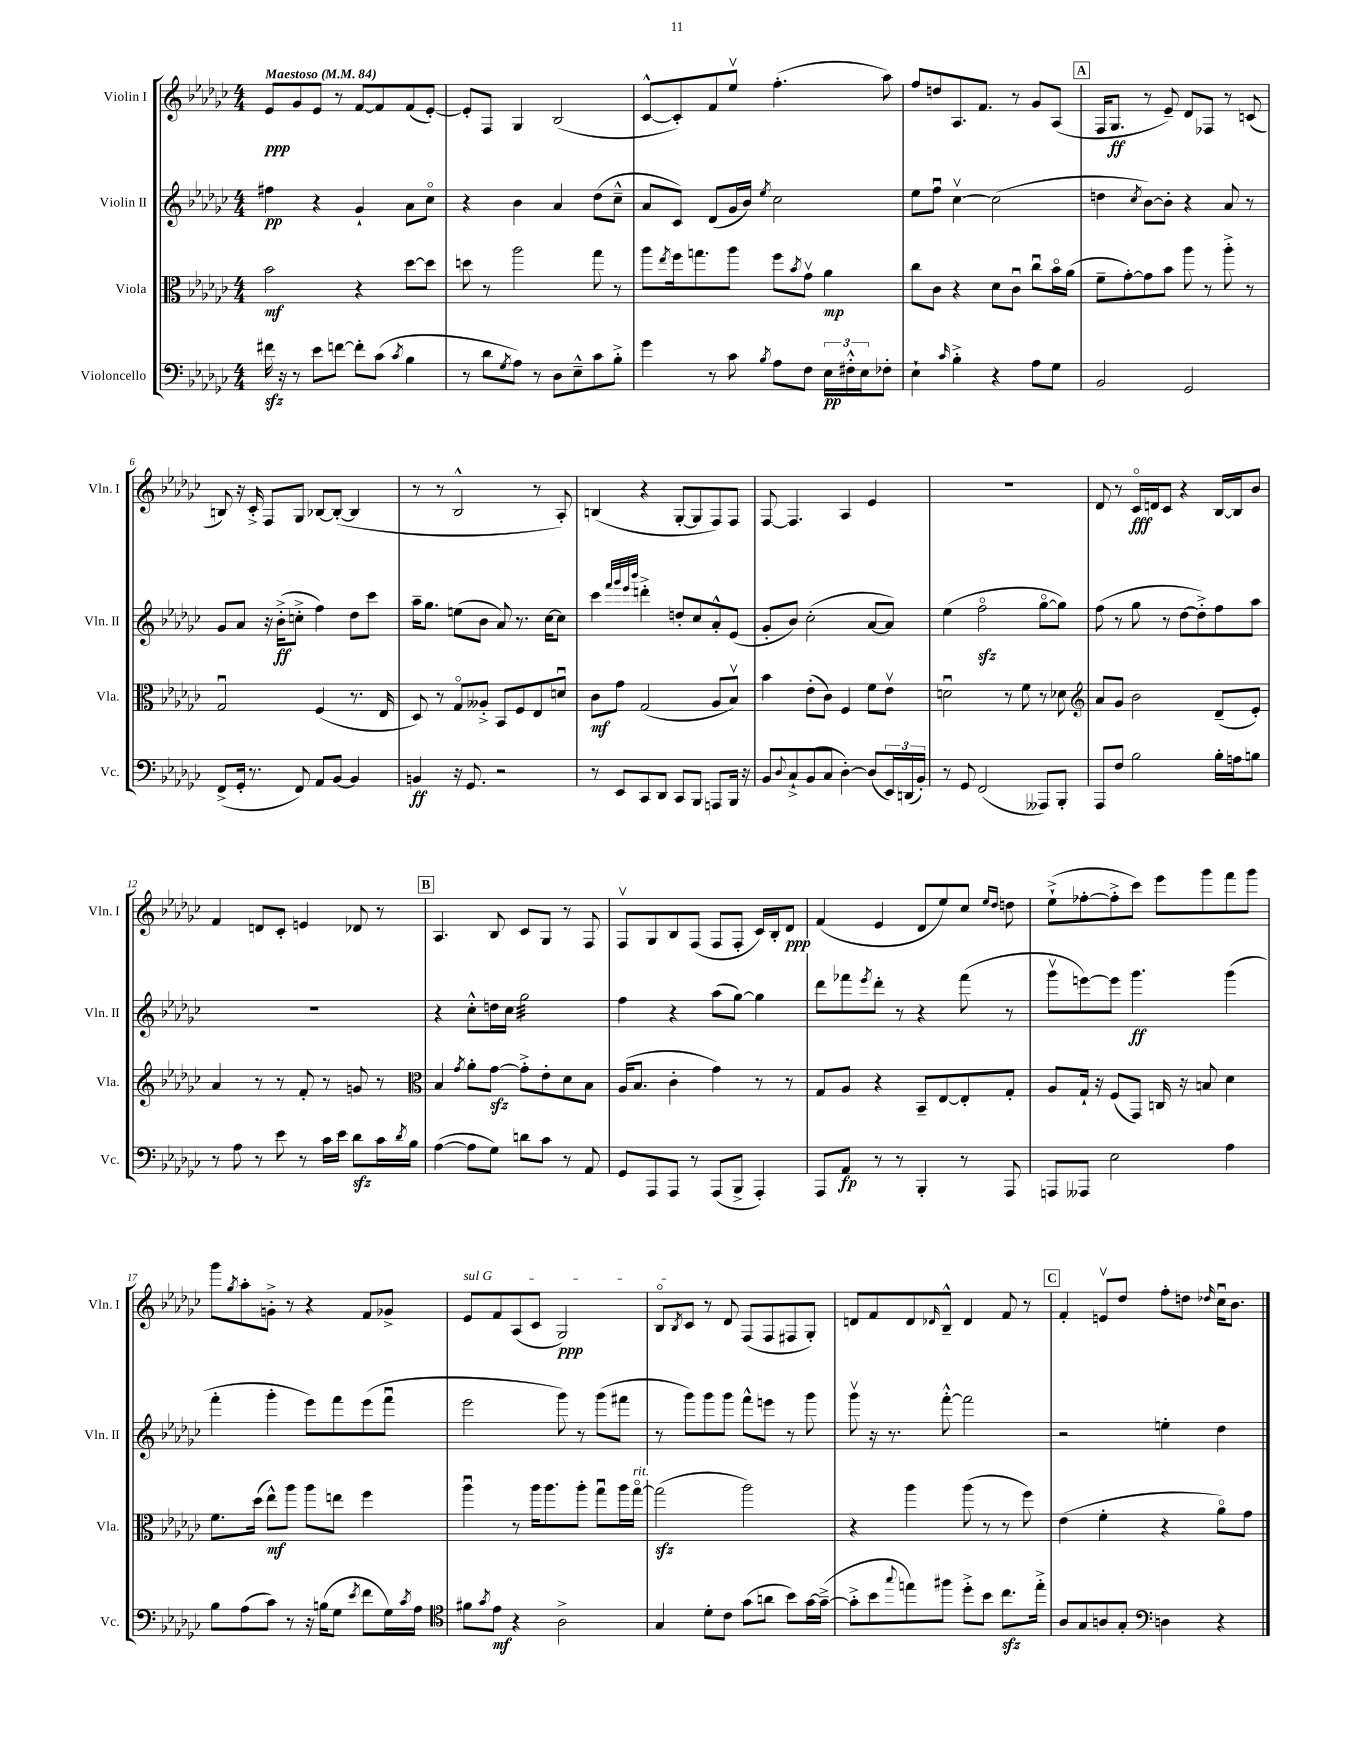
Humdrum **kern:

**kern	**kern	**kern	**kern
*staff4	*staff3	*staff2	*staff1
*clefF4	*clefC3	*clefG2	*clefG2
*k[b-e-a-d-g-c-]	*k[b-e-a-d-g-c-]	*k[b-e-a-d-g-c-]	*k[b-e-a-d-g-c-]
*M4/4	*M4/4	*M4/4	*M4/4
*MM84	*MM84	*MM84	*MM84
16f#	2b-	4ff#	8e-
16r	.	.	.
8r	.	.	8g-
8e-	.	4r	8e-
[8f	.	.	8r
8f']	4r	4g-`	[8f
(8c-	.	.	8f]
8qc-	.	.	.
4B-	[8dd-	8a-	(8f
.	8dd-]	8cc-o	[8e-')
=	=	=	=
8r	8dd	4r	8e-']
8d-	8r	.	8F
8qG-	.	.	.
8A-)	2aa-	4b-	4G-
8r	.	.	.
8D-	.	4a-	(2B-
8E-~^^	.	.	.
8c-	8gg-	(8dd-	.
8B-'^	8r	8cc-~^^	.
=	=	=	=
4g-	8aa-	8a-	[8c-^^
.	8qee-	.	.
.	16ff	8c-)	8c-'])
.	8.gg	.	.
8r	.	(8d-	8f
8c-	8aa-	16g-	8ee-v
.	.	16b-)	.
8qB-	.	8qee-	.
8A-	8ff	2cc-	(4.ff'
.	8qb-	.	.
8F	8g-v	.	.
24E-	4a-	.	.
24F#'^^	.	.	.
24E-	.	.	.
8F-'	.	.	8aa-)
=	=	=	=
4E-`	8cc-	8ee-	8ff
.	8c-	8ffu	8dd
16qqc-	.	.	.
4B-'^	4r	[4cc-v	8.A-
.	.	.	8.f
4r	8d-	(2cc-]	.
.	8c-u	.	8r
8A-	8cc-u	.	8g-
8G-	16b-o	.	(8A-
.	(16a-	.	.
=	=	=	=
2BB-	8f~	4dd	16F
.	.	.	8.G-
.	[8g-')	.	.
.	.	8qcc-	.
.	8g-]	[8b-)	8r
.	8b-	8b-']	8e-~)
2GG-	8aa-	4r	8d-
.	8r	.	8F-
.	8aa-'^	8a-	8r
.	8r	8r	(8c
=	=	=	=
(8FF^	2G-u	8g-	8B)
16GG-'	.	8a-	16r
8.r	.	.	16c-'^
.	.	16r	8F
.	.	(16b-'^	.
8FF)	.	8cc'^	8G-
8AA-	(4F	4ff)	[8B-
[8BB-	.	.	(8B-'_
4BB-]	8.r	8dd-	4B-]
.	.	8ccc-	.
.	16E-	.	.
=	=	=	=
4BB	8D-)	16aa-~	8r
.	.	8.gg-	.
.	8r	.	8r
16r	8G-o	(8ee	2B-^^
8.GG-	.	.	.
.	8A--'^	8b-	.
2r	8BB-	8a-)	.
.	8F	8.r	.
.	8E-	.	8r
.	.	[16cc-	.
.	8du	8cc-]	8A-')
=	=	=	=
8r	8c-	4ccc-	(4B
8EE-	8g-	.	.
.	.	32qqfff	.
.	.	32qqggg-	.
.	.	32qqeee-	.
.	.	32qqbbb-	.
8CC-	(2G-	4ddd'^	4r
8DD-	.	.	.
8CC-	.	8dd'	[8G-'
8BBB-	.	8cc-	8G-]
8AAA	8A-	8a-'^^	8F)
16BBB-	8B-v)	(8e-	8F
16r	.	.	.
=	=	=	=
8BB-	4b-	8g-'	[8F
8qqD-	.	.	.
8C-`^	.	8b-)	4.F]
(8BB-	(8e-'	(2cc-'	.
8C-	8c-)	.	.
[4D-')	4F	.	4A-
(8D-]	8f	[8a-	4e-
24EE-)	8e-v	8a-])	.
(24DD	.	.	.
24BB-')	.	.	.
=	=	=	=
8r	2du	(4ee-	1r
8GG-	.	.	.
(2FF	.	2ffo	.
.	8r	.	.
.	8f	.	.
8AAA--)	8r	[8gg-o	.
8BBB-'	8d-	8gg-])	.
=	=	=	=
*	*clefG2	*	*
8AAA-	8a-	(8ff	8d-
8F	8g-	8r	8r
2B-	2b-	8gg-	16c-o
.	.	.	16d
.	.	8r	8c-
.	.	[8dd-	4r
.	.	8dd-'^])	.
16B-'	(8d-~	8ff	[16B-
16A	.	.	16B-]
8B	8e-')	8aa-	8b-
=	=	=	=
8r	4a-	1r	4f
8A-	.	.	.
8r	8r	.	8d
8e-	8r	.	8c-'
8r	8f'	.	4e
16c-	8r	.	.
16e-	.	.	.
8d-	8g	.	8d-
16c-	8r	.	8r
8qd-	.	.	.
16B-	.	.	.
=	=	=	=
*	*clefC3	*	*
([4A-	4B-	4r	4.A-
.	8qg-	.	.
8A-]	8a-'	8cc-'^^	.
8G-)	[8g-	16dd	8B-
.	.	16cc-	.
8d	8g-'^]	2gg-	8c-
8c-	8e-'	.	8G-
8r	8d-	.	8r
8AA-	8B-	.	8F
=	=	=	=
8GG-	(16A-	4ff	8Fv
.	8.B-	.	.
8AAA-	.	.	8G-
8AAA-	4c-'	4r	8B-
8r	.	.	(8F
(8AAA-	4g-)	(8aa-	8F
8BBB-^	.	[8gg-)	8F'
4AAA-')	8r	4gg-]	16c-)
.	.	.	16B-'
.	8r	.	8d-
=	=	=	=
8AAA-	8G-	8ddd-	(4f
8AA-	8A-	8fff-	.
.	.	8qeee-	.
8r	4r	8ddd-'	4e-
8r	.	8r	.
4BBB-'	8BB-~	4r	8d-
.	[8E-	.	8ee-)
8r	8E-']	(8fff-	8cc-
.	.	.	16qqee-
.	.	.	16qqdd-
8AAA-	8G-'	8r	8dd
=	=	=	=
8AAA	8A-	8ggg-v	(8ee-`^
8AAA--	16G-`	[8eee)	[8ff-'
.	16r	.	.
2E-	(8F	8eee]	8ff-'^]
.	8GG-)	4.ggg-	8ccc-)
.	16C	.	8eee-
.	16r	.	.
.	8B	.	8ggg-
4A-	4d-	(4ggg-	8fff
.	.	.	8ggg-
=	=	=	=
8B-	8.f	4fff'	8ggg-
.	.	.	8qgg-
(8A-	.	.	8aa-'
.	(16dd-	.	.
8c-)	8ee-^^)	4ggg-'	8g'^
8r	8aa-	.	8r
16r	8aa-	8eee-)	4r
(16B	.	.	.
8G-	8ee	8fff	.
8qe-	.	.	.
8f	4ff	(8eee-	8f
16G-)	.	8fffu	8g-^
8qc-	.	.	.
16A-	.	.	.
=	=	=	=
*clefC4	*	*	*
8f#	4aa-u	2eee-	8e-
8qg-	.	.	.
8e-	.	.	8f
4r	8r	.	(8A-
.	16aa-	.	8c-
.	8.aa-	.	.
2A-^	.	8ggg-)	2G-)
.	8aa-'	8r	.
.	8gg-u	(8ggg-	.
.	16aa-	8fff#	.
.	[16gg-o	.	.
=	=	=	=
4G-	(2gg-]	8r	8B-o
.	.	.	8qB-
.	.	8ggg-)	8c-
8d-'	.	8ggg-	8r
8c-	.	8ggg-	8d-
(8g-	2aa-)	8fff^^	(8F
8a	.	8eee	8F
8b-)	.	8r	8F#
[16g-	.	8ggg-	8G-')
(16g-~^_	.	.	.
=	=	=	=
8g-'^]	4r	8ggg-v	8d
8b-	.	16r	8f
.	.	8.r	.
8qqgg-	.	.	.
8ee)	4aa-	.	8d
.	.	.	16qqd-
8ff#	.	[8fff'^^	8B-~^^
8dd-'^	(8aa-	2fff]	4d-
8b-	8r	.	.
8.cc-	8r	.	8f
.	8ff)	.	8r
16ee'^	.	.	.
=	=	=	=
8A-	(4e-	2r	4f'
8G-	.	.	.
8A	4f'	.	8ev
8G-'	.	.	8dd-
*clefF4	*	*	*
4D	4r	4ee'	8ff'
.	.	.	8dd
.	.	.	16qqdd-
4r	8a-o)	4dd-	16cc-u
.	.	.	8.b-
.	8g-	.	.
==	==	==	==
*-	*-	*-	*-
